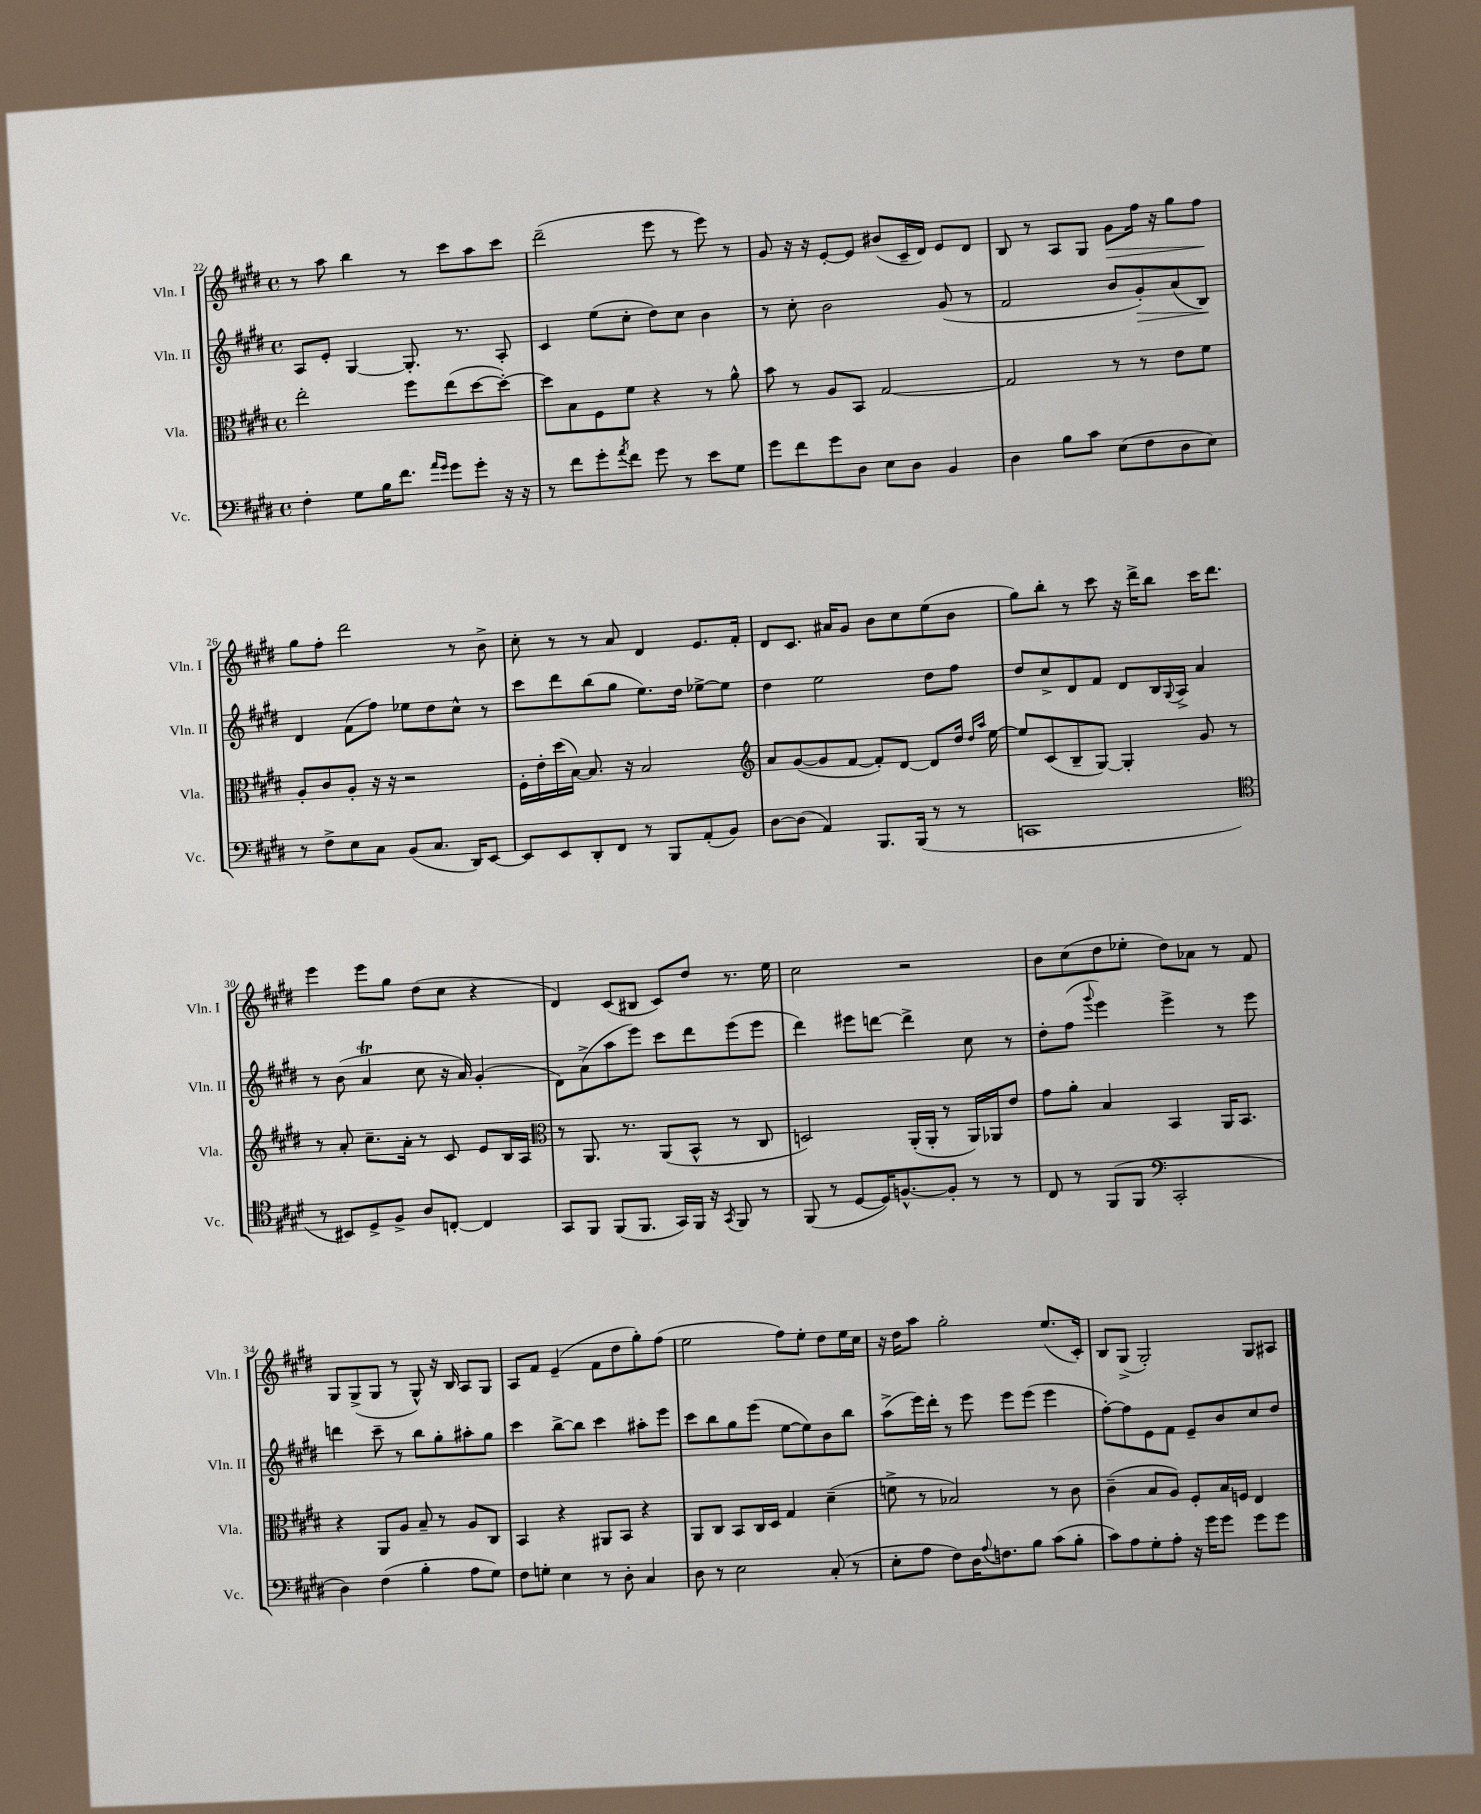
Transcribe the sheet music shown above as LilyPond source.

<<
\new StaffGroup <<
\new Staff = "s0" \with { instrumentName = "Vln. I" shortInstrumentName = "Vln. I" } {
    \clef treble \key e \major \defaultTimeSignature \time 4/4
    r8 a''8 b''4 r8 cis'''8 a''8 cis'''8 |
    dis'''2--( e'''8 r8 e'''8) r8 |
    gis'8 r16 r16 e'8~-. e'8 bis'8( cis'16-- dis'16) e'8 dis'8 |
    b8 r8 a8 gis8 gis'8\> fis''16 r16 gis''8 fis''8\! |
    gis''8 fis''8-. dis'''2 r8 b'8-> |
    cis''8-. r8 r8 a'8 dis'4 e'8. fis'16-. |
    dis'8 cis'8. ais'16 gis'8 b'8 cis''8 e''8( b'8 |
    gis''8) b''8-. r8 cis'''8 r16 dis'''16-> b''8 cis'''16 dis'''8. |
    e'''4 e'''8 gis''8 dis''8( cis''8 r4 |
    dis'4) cis'8( bis8 cis'8) dis''8 r8. e''16 |
    cis''2 r2 |
    b'8 cis''8( dis''8 ees''8-. dis''8) aes'8 r8 fis'8 |
    gis8 gis8->( gis8 r8 gis8-^) r16 b16 a8 gis8 |
    a8 fis'8 e'4--( fis'8 dis''8 gis''8-.) fis''8( |
    e''2 fis''8) e''8-. dis''8 e''16 cis''16 |
    r16 dis''16 a''8 gis''2-. e''8.( cis'16-.) |
    b8 gis8->( gis2-.) gis8 ais8 \bar "|." |
}
\new Staff = "s1" \with { instrumentName = "Vln. II" shortInstrumentName = "Vln. II" } {
    \clef treble \key e \major \defaultTimeSignature \time 4/4
    a8 e'8-. gis4~ gis8.-. r8. a8-. |
    cis'4 e''8( cis''8-. dis''8) cis''8 b'4 |
    r8 cis''8-. b'2 gis'8( r8 |
    fis'2 b'8 gis'8-.\>) a'8( b8\!) |
    dis'4 fis'8( fis''8) ees''8 dis''8 cis''8-^ r8 |
    cis'''8 dis'''8 b''8( gis''8 e''8.) dis''16 ees''8~-> ees''8 |
    dis''4 e''2 dis''8 fis''8 |
    dis''8 cis''8-> dis'8 fis'8 dis'8 b16 \appoggiatura { gis8 } a16-> a'4 |
    r8 b'8( a'4\trill cis''8 r16 a'16) gis'4-.( |
    dis'8) a'8->( a''8 e'''8) cis'''8 dis'''8 e'''8( e'''8 |
    dis'''4) eis'''8 d'''8~ d'''4-> cis''8 r8 |
    dis''8-. fis''8( \appoggiatura { gis'''8 } e'''4) e'''4-> r8 e'''8 |
    d'''4 cis'''8-- r8 b''8 gis''8-. ais''8-. gis''8 |
    cis'''4 b''8~-> b''8 cis'''4 ais''8-. e'''8 |
    cis'''8 b''8 gis''8 e'''8( e''8~ e''8) b'8 b''8 |
    a''8->( e'''16) dis'''16-. r8 e'''8 e'''8 e'''8( e'''4 |
    fis''8~-.) fis''8 e'8 fis'8 e'8-- b'8 cis''8 dis''8 \bar "|." |
}
\new Staff = "s2" \with { instrumentName = "Vla." shortInstrumentName = "Vla." } {
    \clef alto \key e \major \defaultTimeSignature \time 4/4
    e''2-. fis''8 e''8( dis''8~ dis''8~-.) |
    dis''8 b8 fis8 fis'8 r4 r8 a'8-^ |
    b'8 r8 a8 b,8 gis2~ |
    gis2 r8 r8 e'8 fis'8 |
    a8-. cis'8 a8-. r16 r16 r2 |
    fis16-. e'16-. dis''16( b16~) b8. r16 b2 |
    \clef treble a'8 gis'8~( gis'8 fis'8~ fis'8-.) dis'8~ dis'8 dis''16 \grace { dis''16 a''16 } e''16~ |
    e''8 cis'8( b8-- gis8~) gis4-. gis'8 r8 |
    r8 a'8-. cis''8.-- a'16-. r8 cis'8 e'8 b16 a16 |
    \clef alto r8 a,8. r8. a,8( b,8-^ r8 cis8 |
    d2) a,16-.( a,16-. r8 a,16) aes,16 e'8 |
    gis'8 a'8-. b4 b,4 a,16 b,8. |
    r4 a,8 a8 b8-- r8 a8 cis8 |
    b,4 r4 ais,8 b,8 r4 |
    a,8 cis8 b,8 cis16 dis16 gis4 dis'4--( |
    f'8-> r8 bes2) r8 cis'8 |
    cis'4--( b8 a8) fis8-. b16 f16 e4 \bar "|." |
}
\new Staff = "s3" \with { instrumentName = "Vc." shortInstrumentName = "Vc." } {
    \clef bass \key e \major \defaultTimeSignature \time 4/4
    fis4-. gis8 b16 fis'8. \grace { a'16 gis'16 } gis'8 gis'8-. r16 r16 |
    r8 fis'8 gis'8-. \acciaccatura { a'8 } fis'8 gis'8 r8 e'8 gis8 |
    gis'8 fis'8 gis'8 dis8 e8 dis8 b,4 |
    dis4 b8 cis'8 e8( fis8 dis8 e8) |
    r8 fis8-> e8 cis8 b,8( cis8. dis,16) e,8~ |
    e,8 e,8 dis,8-. fis,8 r8 b,,8 a,8-.( b,8) |
    dis8~ dis8( a,4) b,,8. b,,16( r8 r8 |
    c,1 |
    \clef tenor r8 bis,8) dis8-> fis8-> a8 c8~-. c4 |
    gis,8 fis,8 fis,8( fis,8. gis,16) fis,16 r16 \acciaccatura { gis,8 } fis,8 r8 |
    fis,8( r8 dis8~ dis16) f8.~-^ f8-. r8 r8 |
    cis8 r8 fis,8( fis,8 \clef bass cis,2-. |
    dis4) fis4( b4-. a8 gis8) |
    fis8 g8-. e4 r8 dis8-. cis4 |
    dis8 r8 e2 cis8-.( r8 |
    e8-. a8 fis8) dis16 \appoggiatura { a8 } f8. b8 cis'8( b8-. |
    cis'8) a8 gis8-. a8-. r16 gis'16 gis'8 gis'8 gis'8 \bar "|." |
}
>>
>>
\layout { \context { \Score currentBarNumber = #22 } }
